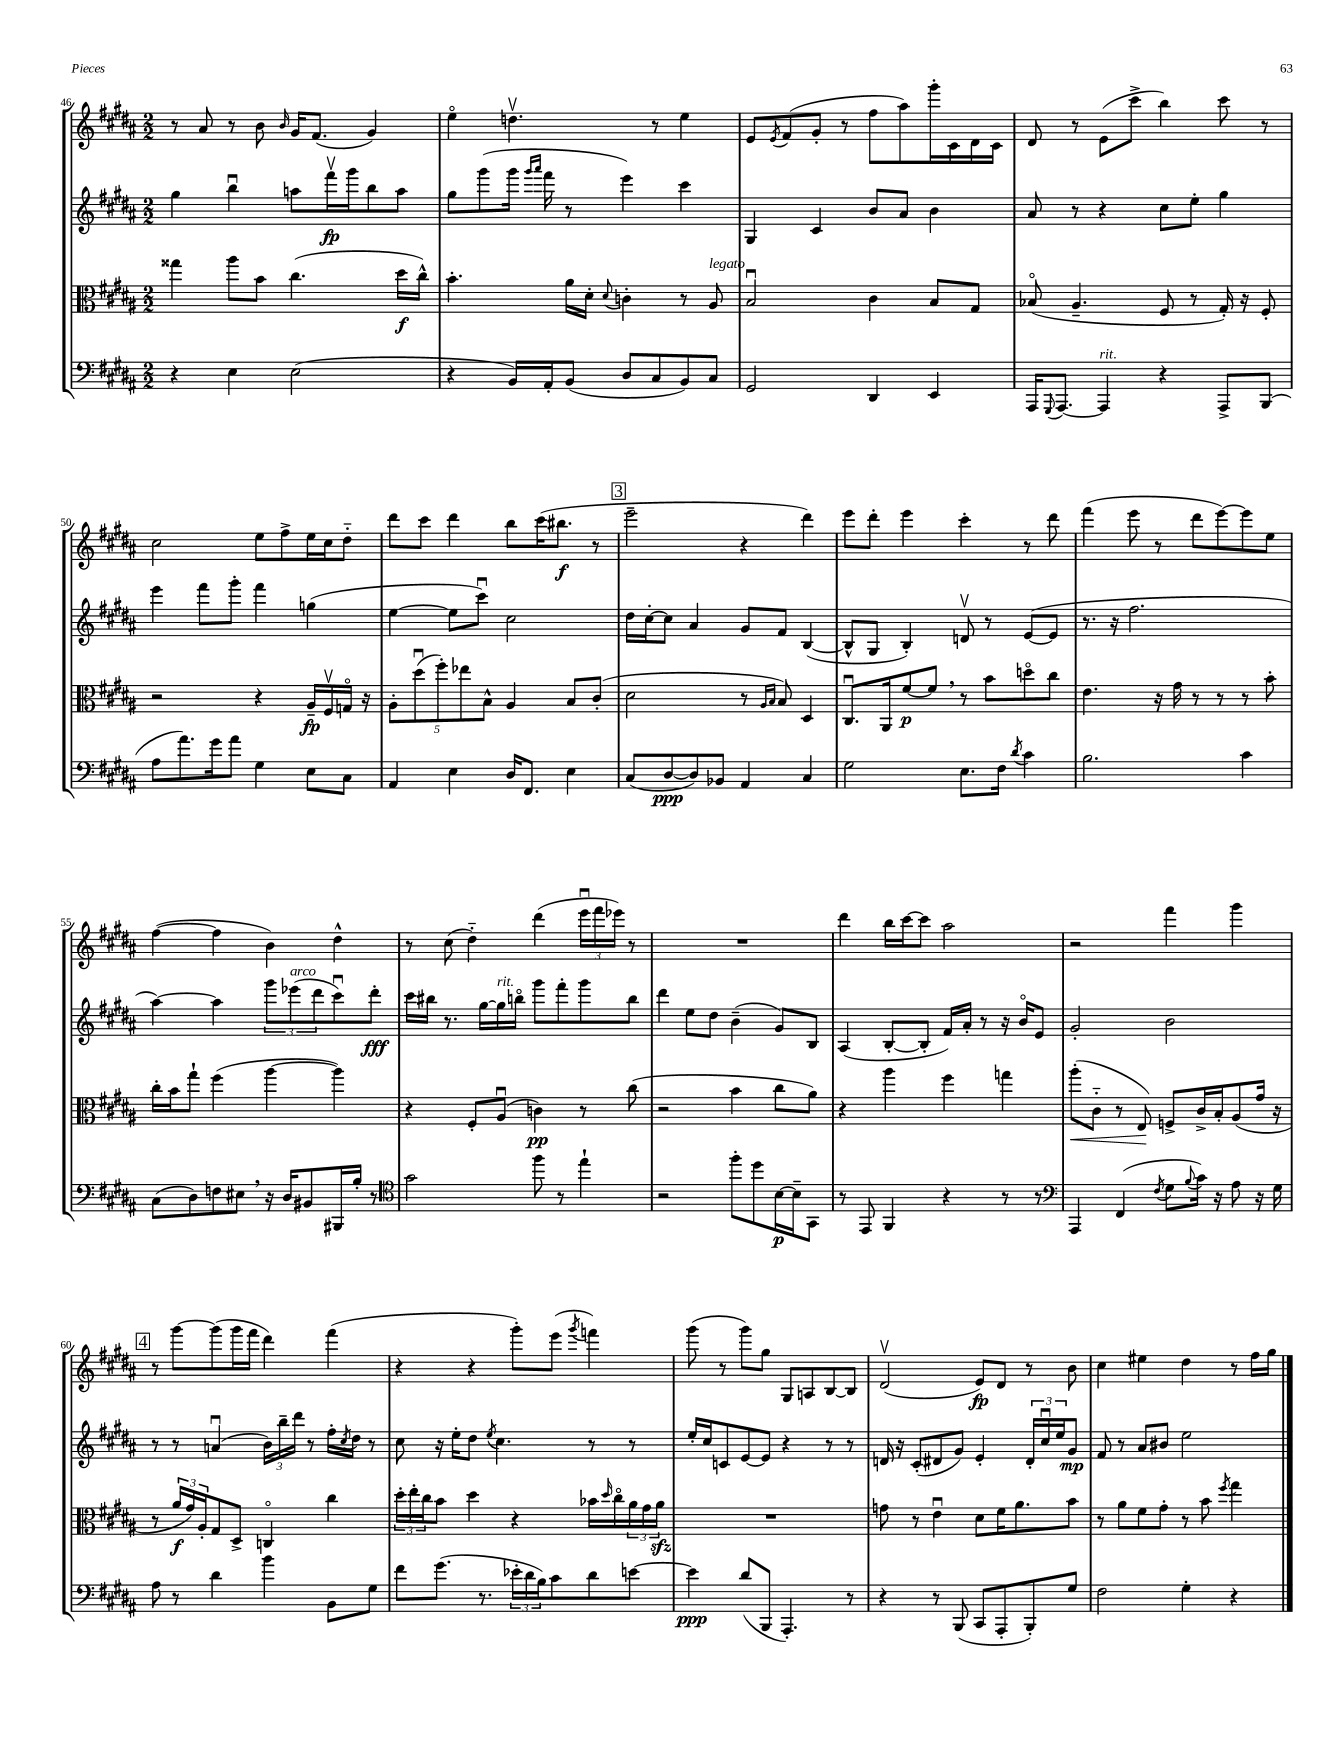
<<
\new StaffGroup <<
\new Staff = "s0" {
    \clef treble \key b \major \numericTimeSignature \time 2/2
    r8 ais'8 r8 b'8 \grace { b'16 } gis'16 fis'8.( gis'4) |
    e''4\flageolet d''4.\upbow r8 e''4 |
    e'8 \acciaccatura { e'8 } fis'8( gis'8-. r8 fis''8 ais''8) gis'''16-. cis'16 dis'16 cis'16 |
    dis'8 r8 e'8( cis'''8-> b''4) cis'''8 r8 |
    cis''2 e''8 fis''8-> e''16 cis''16 dis''8-_ |
    dis'''8 cis'''8 dis'''4 b''8 cis'''16( bis''8.\f r8 |
    \mark \markup { \box "3" } e'''2-- r4 dis'''4) |
    e'''8 dis'''8-. e'''4 cis'''4-. r8 dis'''8 |
    fis'''4( e'''8 r8 dis'''8 e'''8~) e'''8 e''8 |
    fis''4~( fis''4 b'4) dis''4-^ |
    r8 cis''8( dis''4-_) dis'''4( \tuplet 3/2 { e'''16\downbow fis'''16 ees'''16) } r8 |
    R1 |
    dis'''4 b''16 cis'''16~ cis'''8 ais''2 |
    r2 fis'''4 gis'''4 |
    \mark \markup { \box "4" } r8 gis'''8~ gis'''8( gis'''16 fis'''16 dis'''4) fis'''4( |
    r4 r4 gis'''8-.) e'''8( \acciaccatura { gis'''8 } f'''4) |
    gis'''8( r8 gis'''8) gis''8 gis8 a8 b8~ b8 |
    dis'2\upbow( e'8\fp) dis'8 r8 b'8 |
    cis''4 eis''4 dis''4 r8 fis''16 gis''16 \bar "|." |
}
\new Staff = "s1" {
    \clef treble \key b \major \numericTimeSignature \time 2/2
    gis''4 b''4\downbow a''8 fis'''16\upbow\fp gis'''16 b''8 a''8 |
    gis''8 gis'''8( gis'''16 \grace { gis'''16 ais'''16 } fis'''16 r8 e'''4) cis'''4 |
    gis4 cis'4 b'8 ais'8 b'4 |
    ais'8 r8 r4 cis''8 e''8-. gis''4 |
    e'''4 fis'''8 gis'''8-. fis'''4 g''4( |
    e''4~ e''8 cis'''8\downbow) cis''2 |
    \mark \markup { \box "3" } dis''16 cis''16~-. cis''8 ais'4 gis'8 fis'8 b4~( |
    b8-^ gis8 b4-.) d'8\upbow r8 e'8~( e'8 |
    r8. r16 fis''2. |
    ais''4~) ais''4 \tuplet 3/2 { gis'''8 ees'''8^\markup { \italic "arco" }( dis'''8 } cis'''8\downbow) dis'''8-.\fff |
    cis'''16 bis''16 r8. gis''16~ gis''16^\markup { \italic "rit." } b''16\flageolet gis'''8 fis'''8-. gis'''8 b''8 |
    dis'''4 e''8 dis''8 b'4--( gis'8) b8 |
    ais4( b8~-. b8-. fis'16) ais'16-. r8 r16 b'16\flageolet e'8 |
    gis'2-. b'2 |
    \mark \markup { \box "4" } r8 r8 a'4\downbow( \tuplet 3/2 { b'16) b''16-- dis'''16 } r8 fis''16-. \acciaccatura { cis''8 } dis''16 r8 |
    cis''8 r16 e''16-. dis''8 \acciaccatura { e''8 } cis''4. r8 r8 |
    e''16-. cis''16 c'8 e'8~ e'8 r4 r8 r8 |
    d'16 r16 cis'8-.( dis'8 gis'8) e'4-. \tuplet 3/2 { dis'16-. cis''16\downbow e''16 } gis'8\mp |
    fis'8 r8 ais'8 bis'8 e''2 \bar "|." |
}
\new Staff = "s2" {
    \clef alto \key b \major \numericTimeSignature \time 2/2
    gisis''4 ais''8 b'8 cis''4.( dis''16\f cis''16-^) |
    b'4.-. ais'16 dis'16-. \appoggiatura { dis'8 } c'4-. r8 ais8^\markup { \italic "legato" } |
    b2\downbow cis'4 b8 gis8 |
    bes8\flageolet( ais4.-- fis8 r8 gis16-.) r16 fis8-. |
    r2 r4 ais16--\fp fis16\upbow g16\flageolet r16 |
    \tuplet 5/4 { ais8-. dis''8\downbow( fis''8-.) ees''8 b8-^ } ais4 b8 cis'8-.( |
    \mark \markup { \box "3" } dis'2 r8 \grace { ais16 b16 } b8) dis4 |
    cis8.\downbow ais,16 fis'8~\p fis'8 \breathe r8 b'8 d''8\flageolet cis''8 |
    e'4. r16 gis'16 r8 r8 r8 b'8-. |
    cis''16-. b'16 gis''8-! fis''4( ais''4~ ais''4) |
    r4 fis8-. ais8\downbow( c'4\pp) r8 cis''8( |
    r2 b'4 cis''8 ais'8) |
    r4 ais''4 fis''4 g''4 |
    ais''8-.\<( cis'8-_ r8 e8\!) f8-> cis'16-> b16-. ais8( gis'16 r16 |
    \mark \markup { \box "4" } r8 \tuplet 3/2 { ais'16\f gis'16) ais16-. } gis8 dis8-> c4\flageolet cis''4 |
    \tuplet 3/2 { dis''16-. e''16-. cis''16 } b'8 dis''4 r4 bes'16 \grace { dis''16 } cis''16\flageolet \tuplet 3/2 { ais'16 gis'16 ais'16\sfz } |
    R1 |
    g'8 r8 e'4\downbow dis'8 fis'16 ais'8. b'8 |
    r8 ais'8 fis'8 gis'8-. r8 b'8 \acciaccatura { fis''8 } gis''4 \bar "|." |
}
\new Staff = "s3" {
    \clef bass \key b \major \numericTimeSignature \time 2/2
    r4 e4 e2( |
    r4 b,16) ais,16-. b,8( dis8 cis8 b,8) cis8 |
    gis,2 dis,4 e,4 |
    ais,,16 \appoggiatura { gis,,8 } ais,,8.~ ais,,4^\markup { \italic "rit." } r4 ais,,8-> b,,8( |
    ais8 ais'8.) gis'16 ais'8 gis4 e8 cis8 |
    ais,4 e4 dis16 fis,8. e4 |
    \mark \markup { \box "3" } cis8( dis8~\ppp dis8) bes,8 ais,4 cis4 |
    gis2 e8. fis16 \acciaccatura { dis'8 } cis'4 |
    b2. cis'4 |
    cis8( dis8) f8 eis8 \breathe r16 dis16 bis,8 bis,,16 b16-. r8 |
    \clef tenor gis'2 fis''8 r8 e''4-! |
    r2 fis''8-. dis''8 b16~\p b16-- gis,8 |
    r8 e,8 fis,4 r4 r8 r8 |
    \clef bass ais,,4 fis,4( \acciaccatura { fis8 } gis8 \appoggiatura { b8 } cis'16) r16 ais8 r16 gis16 |
    \mark \markup { \box "4" } ais8 r8 dis'4 b'4 b,8 gis8 |
    fis'8 gis'8.( r8. \tuplet 3/2 { ees'16-. dis'16 b16) } cis'8 dis'8 e'8~ |
    e'4\ppp dis'8( b,,8 ais,,4.-.) r8 |
    r4 r8 b,,8( cis,8 ais,,8-. b,,8-.) gis8 |
    fis2 gis4-. r4 \bar "|." |
}
>>
>>
\layout { \context { \Score currentBarNumber = #46 } }
